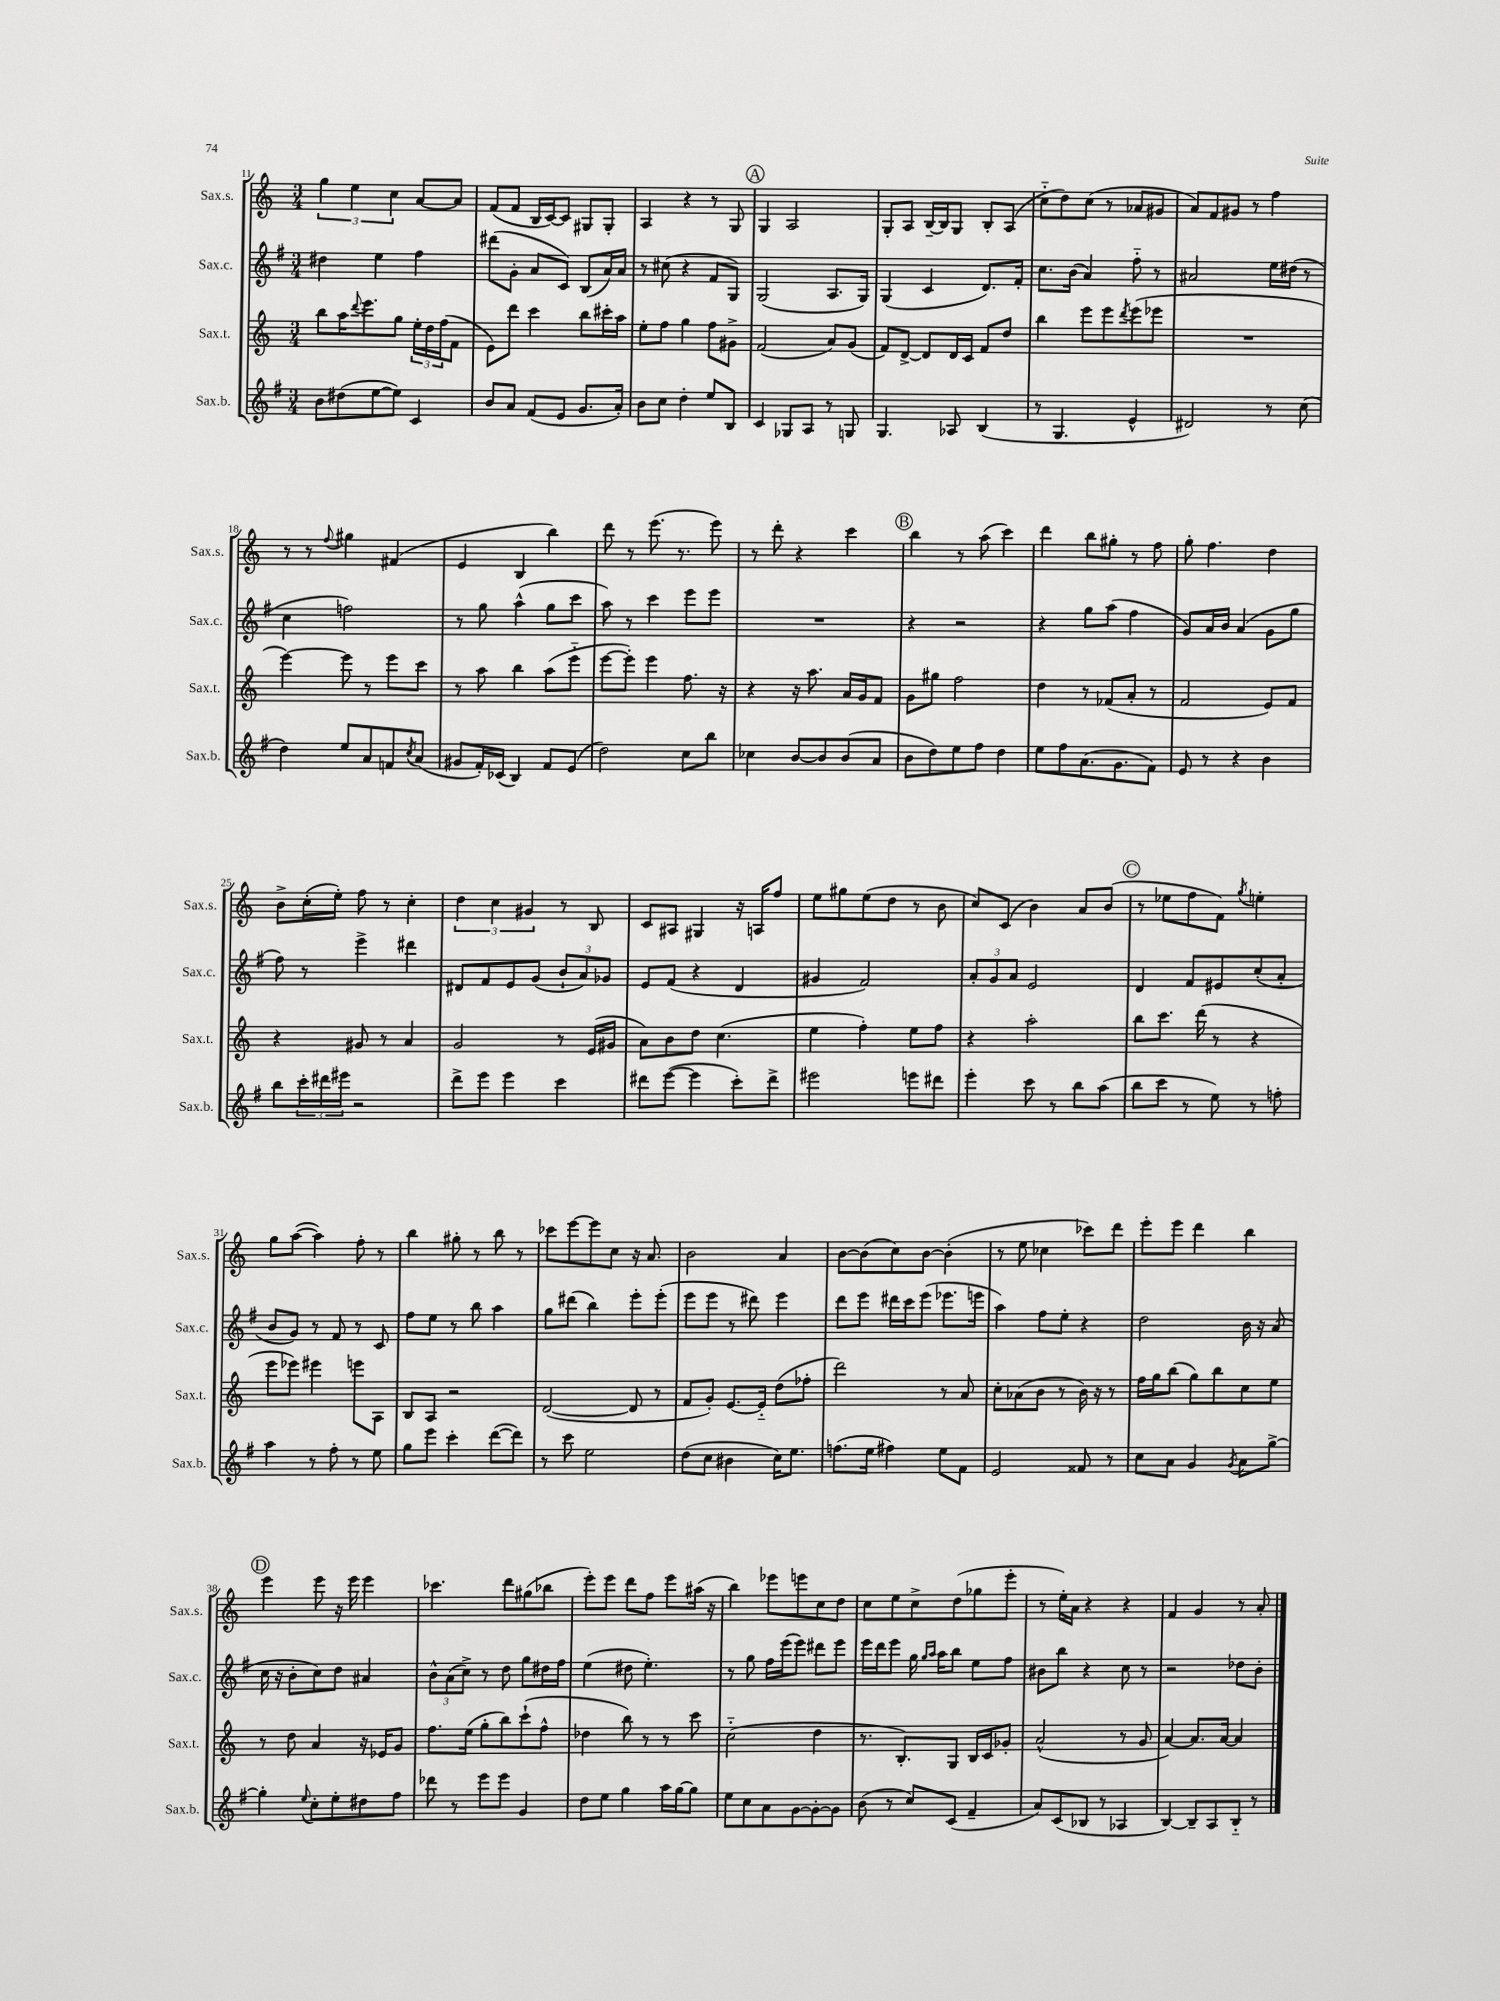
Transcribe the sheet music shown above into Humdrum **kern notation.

**kern	**kern	**kern	**kern
*staff4	*staff3	*staff2	*staff1
*clefG2	*clefG2	*clefG2	*clefG2
*k[f#]	*k[]	*k[f#]	*k[]
*M3/4	*M3/4	*M3/4	*M3/4
8b\L	8bb\L	4dd#\	6gg\
(8dd#\	16aa\K	.	.
.	.	.	6ee\
.	8qqddd/	.	.
.	8.eee\	.	.
[8ee\	.	4ee\	.
.	.	.	6cc\
8ee\]J)	8gg\J	.	.
4c/	24ee'\LL	4ff#\	[8a/L
.	24dd\	.	.
.	(24ff\J	.	.
.	8f\J	.	8a/]J
=	=	=	=
8b/L	8e\L)	(8ddd#\L	(8f/L
8a/J	8ddd\J	8g'\J	8f/J
(8f#/L	4ccc\	8a/L	16B/LL
.	.	.	[16c/J)
8e/J	.	8c/J)	8c/]J
8.g/L	8bb\L	(8B/L	8G#/L
.	16ccc#'\L	16a/L)	8G#'/J
16a'/Jk)	16aa\JJ	16a/JJ	.
=	=	=	=
8b\L	8ee'\L	8r	4A/
8cc\J	8ff\J	(8cc#\	.
4dd'\	4gg\	4r	4r
8ee/L	8ff\L	8f#/L	8r
8B/J	8g#^\J	8G/J)	8G/
=	=	=	=
4c/	(2f/	(2G/	4G/
8G-/L	.	.	2A/
8A/J	.	.	.
8r	8a/L)	8.A/L	.
8G/	(8g/J	.	.
.	.	16G/Jk)	.
=	=	=	=
4.G/	8f/L)	(4G/	8G'/L
.	[8d^/J	.	8A/J
.	8d/]L	4c/	[16B~/LL
.	.	.	16B/]J
8A-/	16d/L	.	8G/J
.	16c/JJ	.	.
(4B/	8f/L	8.d/L)	8B'/L
.	8dd/J	.	(8A/J
.	.	16f#'/Jk	.
=	=	=	=
8r	4bb\	8.cc\L	8cc'~\L
4.G/	.	.	8dd\)
.	.	(16b\Jk	.
.	8eee\L	4a/)	(8cc\J
.	8eee\	.	8r
.	8qddd/	.	.
4e^^/	(8eee\	8ff#'~\	8a-/L
.	8eee-\J	8r	8g#/J
=	=	=	=
2d#/)	2.r	2a#/	8a/L)
.	.	.	8f/
.	.	.	8g#/J
.	.	.	8r
8r	.	16ee\LL	4ff\
.	.	(16dd#\JJ	.
(8cc\	.	8r	.
=	=	=	=
4dd\)	[4eee\)	4cc\	8r
.	.	.	8r
.	.	.	8qqff/
8ee/L	8eee\]	2ff\)	4gg#\
8a/	8r	.	.
8f/	8eee\L	.	(4f#/
8qcc/	.	.	.
(8a/J	8ccc\J	.	.
=	=	=	=
8g#/L	8r	8r	4e/
16f#'/L)	8aa\	8gg\	.
(16c-/JJ	.	.	.
4B/)	4bb\	(4aa^^\	4B/
8f#/L	(8aa\L	8gg\L	4bb\)
(8e/J	8eee'~\J	8ccc\J	.
=	=	=	=
2dd\)	[8eee\L	8aa\)	8ddd\
.	8eee'\]J)	8r	8r
.	4eee\	4ccc\	(8.eee\
.	.	.	8.r
8cc\L	8.ff\	8eee\L	.
8bb\J	.	8eee\J	8eee\)
.	16r	.	.
=	=	=	=
4cc-\	4r	2.r	8r
.	.	.	8ddd'\
[8b/L	16r	.	4r
.	8.aa\	.	.
8b/]	.	.	.
(8b/	16a/LL	.	4ccc\
.	16g/J	.	.
8a/J	8f/J	.	.
=	=	=	=
8b\L	8g\L	4r	4bb\
8dd\)	8gg#\J	.	.
8ee\	2ff\	2r	8r
8ff#\J	.	.	(8aa\
4dd\	.	.	4ccc\)
=	=	=	=
8ee\L	4dd\	4r	4ddd\
8ff#\	.	.	.
(8.a\	8r	8gg\L	8bb\L
.	(8f-/L	(8aa\J	8gg#'\J
8.g\	.	.	.
.	8a'/J	4ff#\	8r
8f#\J)	8r	.	8ff\
=	=	=	=
8e/	2f/	8g/L)	8gg'\
8r	.	16a/L	4.ff\
.	.	16b/JJ	.
4r	.	(4a/	.
4b\	8e/L)	8g\L	4dd\
.	8f/J	8gg\J	.
=	=	=	=
8bb\L	4r	8ff#\)	8b^\L
24ccc'\L	.	8r	(16cc'\L
24ddd#\	.	.	.
.	.	.	16ee'\JJ)
24eee#\JJ	.	.	.
2r	8g#/	4eee^\	8ff\
.	8r	.	8r
.	4a/	4ddd#\	4cc'\
=	=	=	=
8ddd^\L	2g/	8d#/L	6dd\
8eee\J	.	8f#/	.
.	.	.	6cc\
4eee\	.	8e/	.
.	.	.	6g#/
.	.	(8g/J	.
4ccc\	8r	12b`/L	8r
.	.	12a/)	.
.	(16e/LL	.	8B/
.	.	12g-/J	.
.	16g#/JJ	.	.
=	=	=	=
8ddd#\L	8a\L)	8e/L	8c/L
([8eee\J	8b\	(8f#/J	8A#/J
4eee\]	8dd\J	4r	4G#/
.	(4.cc\	.	.
8ccc'\L)	.	4d/	16r
.	.	.	16A/LK
8ddd#^\J	.	.	8ff/J
=	=	=	=
2eee#\	4ee\	4g#/	8ee\L
.	.	.	8gg#\
.	4ff'\)	2f#/)	(8ee\
.	.	.	8dd\J
8eee\L	8ee\L	.	8r
8ddd#\J	8ff\J	.	8b\
=	=	=	=
4eee'\	4r	12a'/L	8cc/L)
.	.	12g/	.
.	.	.	(8c/J
.	.	12a/J	.
8ccc\	2aa'\	2e/	4b\)
8r	.	.	.
8bb\L	.	.	8a/L
(8aa\J	.	.	(8b/J
=	=	=	=
8bb\L	8bb\L	4d/	8r
8ccc\J	8.ccc\J	.	8ee-\L
8r	.	8f#/L	8ff\
.	(16ddd\	.	.
8ee\)	8r	8e#/	8f\J)
.	.	.	8qgg/
8r	4r	(8cc'/	4ee'\
8ff'\	.	8a'/J	.
=	=	=	=
4aa\	8eee\L	8b/L	8gg\L
.	8eee-\J)	8g/J)	([8aa\J
8r	4eee#\	8r	4aa\])
8ff#'\	.	8f#/	.
8r	8eee\L	8r	8ff'\
8ee\	8A\J	8c/	8r
=	=	=	=
8gg\L	8B/L	8ff#\L	4bb\
8eee\J	8A/J	8ee\J	.
4ccc'\	2r	8r	8gg#'\
.	.	8bb\	8r
([8ddd\L	.	4aa\	8bb\
8ddd\]J)	.	.	8r
=	=	=	=
8r	([2d/	8gg\L	8ccc-\L
8ccc\	.	(8ddd#\J	[8eee\
2ee\	.	4bb\)	8eee\]
.	.	.	8cc\J
.	8d/]	8eee'\L	16r
.	.	.	8.a/
.	8r	(8eee'\J	.
=	=	=	=
(8dd\L	8f/L	8eee\L	2b\
8cc\J	8g'/J)	8eee\J	.
4b#\	[8.e/L	8r	.
.	.	8ddd#\)	.
.	16e'~/]Jk	.	.
16cc\LK)	(8dd\L	4eee\	4a/
8.ee\J	.	.	.
.	8ff-'\J	.	.
=	=	=	=
(8.ff\L	2ddd\)	8ddd\L	[8b\L
.	.	8eee\J	(8b\]
16ee\Jk	.	.	.
4ff#\)	.	16ddd#\LL	8cc\)
.	.	16ccc\J	.
.	.	(8eee\J	[8b\J
8ee\L	8r	8.eee-\L	(4b'\]
8f#\J	8a/	.	.
.	.	16eee\Jk	.
=	=	=	=
2e/	8cc'\L	4aa\)	8r
.	(8a-\	.	8ee\
.	8b\J	8ff#\L	4cc-\
.	8r	8ee'\J	.
8f##/	16b\)	4r	8ccc-\L)
.	16r	.	.
8r	8r	.	8ddd\J
=	=	=	=
8cc\L	16ff\LL	2dd\	8eee'\L
.	16gg\J	.	.
8a\J	(8bb\J	.	8eee\J
4g/	8gg\L)	.	4ddd\
.	8bb\	.	.
8qg/	.	.	.
8a\L	8cc\	16b\	4bb\
.	.	16r	.
[8gg^\J	8ee\J	(8a/	.
=	=	=	=
4gg'\]	8r	16cc\	4eee\
.	.	16r	.
.	8dd\	8b'\L	.
8qqee/	.	.	.
8cc'\L	4a/	8cc\)	8eee\
8ee'\	.	8dd\J	16r
.	.	.	16eee\
8dd#\	16r	4a#/	4eee\
.	16e-/LK	.	.
8ff#\J	8g/J	.	.
=	=	=	=
8ddd-\	8.ff\L	12b^^\L	4.ccc-\
.	.	(12a\	.
8r	.	.	.
.	.	12cc^\J)	.
.	(16ee\Jk	.	.
8eee\L	8gg'\L	8r	.
8eee\J	8bb\)	8dd\	8ddd\L
4g/	(8ccc`\	8gg\L	(8gg#\
.	8ff^^\J	16dd#\L	8bb-\J
.	.	16ff#\JJ	.
=	=	=	=
8dd\L	4dd-\	(4ee\	8eee'\L)
8ee\J	.	.	8eee\J
4gg\	8bb\)	8dd#\	8ddd\L
.	8r	4.ee'\)	8ff\J
16aa\LL	8r	.	8eee\L
[16gg\J	.	.	.
8gg\]J	8ccc\	.	(16aa#\Jk
.	.	.	16r
=	=	=	=
8ee\L	(2cc'~\	8r	4bb\)
8cc\	.	8gg\	.
8a\	.	16ff#\LL	8eee-\L
.	.	(16eee\J	.
[8g\	.	8eee\J)	8eee\
8g'\_	4dd\	8ddd#\L	8cc\
8g\]J	.	8eee\J	8dd\J
=	=	=	=
(8b\	8.r	16eee\LL	8cc\L
.	.	16ddd\J	.
8r	.	8eee\J	8ee\
.	8.B'/L)	.	.
8cc/L)	.	16gg\	8cc^\
.	.	16qqgg/LL	.
.	.	16qqaa/JJ	.
.	.	16aa\LK	.
(8c/J	8G/J	8bb\J	(8dd\
4f#~/	16B/LL	8ee\L	8gg-\
.	16c/J	.	.
.	8g-'/J	8ff#\J	8eee'\J
=	=	=	=
8a/L)	(2a^^/	8b#\L	8r
(8c/	.	8bb\J	16ee'\LL)
.	.	.	16a\JJ
8B-/J	.	4r	4r
8r	.	.	.
4A-/	8r	8cc\	4r
.	8g/	8r	.
=	=	=	=
[4B/)	[4a/)	2r	4f/
8B~/]L	8.a/]L	.	4g/
8A/	.	.	.
.	[16a/Jk	.	.
8B'~/J	4a/]	8dd-\L	8r
8r	.	8b'\J	8a'/
==	==	==	==
*-	*-	*-	*-
